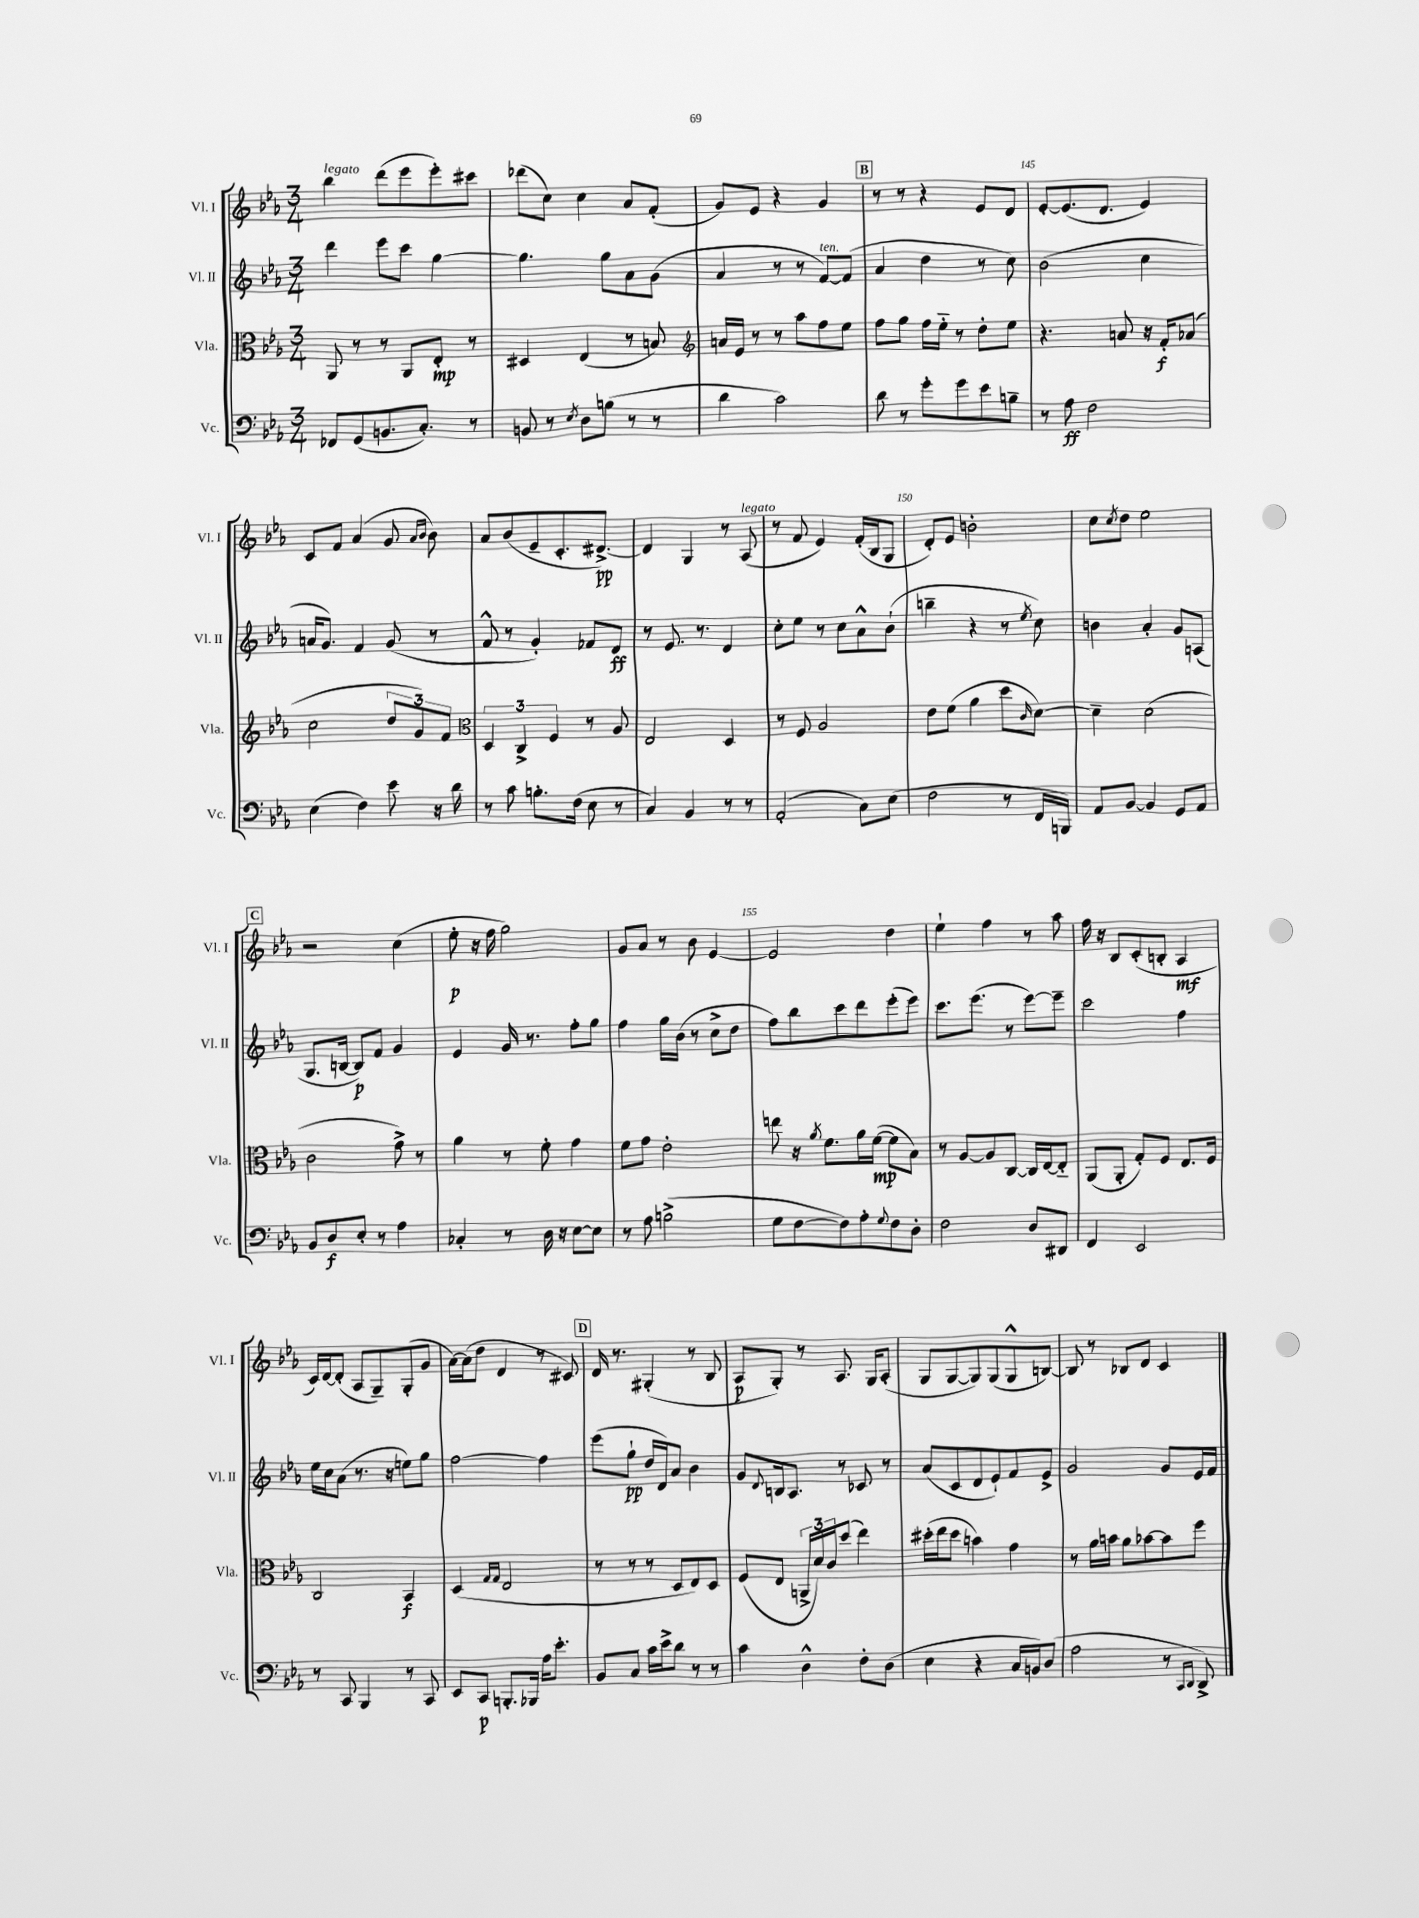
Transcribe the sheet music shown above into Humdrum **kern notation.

**kern	**dynam	**kern	**dynam	**kern	**dynam	**kern	**dynam
*part4	*part4	*part3	*part3	*part2	*part2	*part1	*part1
*staff4	*staff4	*staff3	*staff3	*staff2	*staff2	*staff1	*staff1
*I"Vc.	*	*I"Vla.	*	*I"Vl. II	*	*I"Vl. I	*
*I'Vc.	*	*I'Vla.	*	*I'Vl. II	*	*I'Vl. I	*
*clefF4	*	*clefC3	*	*clefG2	*	*clefG2	*
*k[b-e-a-]	*	*k[b-e-a-]	*	*k[b-e-a-]	*	*k[b-e-a-]	*
*M3/4	*	*M3/4	*	*M3/4	*	*M3/4	*
=141	=141	=141	=141	=141	=141	=141	=141
!	!	!	!	!	!	!LO:TX:a:i:t=legato	!
8FF-X/L	.	8AA-/	.	4ddd\	.	4bb-\	.
(8GG/	.	8r	.	.	.	.	.
8.BBn/	.	8r	.	8eee-\L	.	(8ddd\L	.
.	.	8AA-/L	.	8ccc\J	.	8eee-\	.
8.C'/J)	.	.	.	.	.	.	.
.	.	8E-'/J	mp	[4gg\	.	8eee-'\)	.
8r	.	8r	.	.	.	8ccc#X\J	.
=142	=142	=142	=142	=142	=142	=142	=142
8BBn/	.	4D#X/	.	4.gg\]	.	(8ddd-X\L	.
8r	.	.	.	.	.	8cc\J)	.
8qE-/	.	.	.	.	.	.	.
8D\L	.	(4E-/	.	.	.	4cc\	.
(8Bn\J	.	.	.	8gg\L	.	.	.
8r	.	8r	.	8a-\	.	8a-/L	.
8r	.	8Bn/)	.	(8g\J	.	(8f'/J	.
=143	=143	=143	=143	=143	=143	=143	=143
*	*	*clefG2	*	*	*	*	*
4d\	.	16an/LL	.	4a-/	.	8g/L)	.
.	.	16e-/JJ	.	.	.	.	.
.	.	8r	.	.	.	8e-/J	.
2c\)	.	8r	.	8r	.	4r	.
.	.	8aa-\L	.	8r	.	.	.
!	!	!	!	!LO:TX:a:i:t=ten.	!	!	!
.	.	8ff\	.	[8f/L)	.	4g/	.
.	.	8ee-\J	.	(8f/J]	.	.	.
!!LO:REH:place=s1:t=B
=144	=144	=144	=144	=144	=144	=144	=144
8d\	.	8ff\L	.	4a-/	.	8r	.
8r	.	8gg\J	.	.	.	8r	.
8g'\L	.	16ff\LL	.	4dd\	.	4r	.
.	.	16ee-\JJ	.	.	.	.	.
8g\	.	8r	.	.	.	.	.
8e-\	.	8dd'\L	.	8r	.	8e-/L	.
8Bn~\J	.	8ee-\J	.	8cc\)	.	8d/J	.
=145	=145	=145	=145	=145	=145	=145	=145
8r	.	4.r	.	(2b-\	.	[8e-'/L	.
8A-\	ff	.	.	.	.	(8.e-/]	.
2F\	.	.	.	.	.	.	.
.	.	.	.	.	.	8.d/J	.
.	.	8an/	.	.	.	.	.
.	.	16r	.	4cc\	.	4e-/)	.
.	.	16f'/KL	f	.	.	.	.
.	.	(8a-X/J	.	.	.	.	.
!!LO:LB:g=z
=146	=146	=146	=146	=146	=146	=146	=146
(4E-\	.	2cc\	.	16an/KL	.	8c/L	.
.	.	.	.	8.g/J)	.	.	.
.	.	.	.	.	.	8f/J	.
4F\)	.	.	.	4f/	.	(4a-/	.
8e-\	.	12dd/L	.	(8g/	.	8g/	.
.	.	12g/)	.	.	.	.	.
.	.	.	.	.	.	16qqa-/LL	.
.	.	.	.	.	.	16qqb-/JJ	.
16r	.	.	.	8r	.	8b-\)	.
.	.	12f/J	.	.	.	.	.
16d\	.	.	.	.	.	.	.
=147	=147	=147	=147	=147	=147	=147	=147
*	*	*clefC3	*	*	*	*	*
8r	.	6D/	.	8f^^/	.	8a-/L	.
8c\	.	.	.	8r	.	(8b-/	.
.	.	6C^/	.	.	.	.	.
8.Bn'\L	.	.	.	4g'/)	.	8e-~/	.
.	.	6F/	.	.	.	.	.
.	.	.	.	.	.	8.c'/	.
(16F\Jk	.	.	.	.	.	.	.
8E-\	.	8r	.	8f-X/L	.	.	.
.	.	.	.	.	.	[8.d#X^/J)	pp
8r	.	8A-/	.	8d/J	ff	.	.
=148	=148	=148	=148	=148	=148	=148	=148
4C/)	.	2E-/	.	8r	.	4d#/]	.
.	.	.	.	8.e-/	.	.	.
4BB-/	.	.	.	.	.	4G/	.
.	.	.	.	8.r	.	.	.
8r	.	4D/	.	4d/	.	8r	.
!	!	!	!	!	!	!LO:TX:a:i:t=legato	!
8r	.	.	.	.	.	(8A-/	.
=149	=149	=149	=149	=149	=149	=149	=149
(2AA-'/	.	8r	.	8cc'\L	.	8r	.
.	.	8F/	.	8ee-\J	.	8f/	.
.	.	2A-/	.	8r	.	4e-/)	.
.	.	.	.	8cc\L	.	.	.
8C\L)	.	.	.	8a-^^\	.	(16f'/LL	.
.	.	.	.	.	.	16B-/J	.
(8E-\J	.	.	.	(8b-`\J	.	8G/J	.
=150	=150	=150	=150	=150	=150	=150	=150
2F\	.	8e-\L	.	4bbn~\	.	8d'/L)	.
.	.	(8f\J	.	.	.	8e-/J	.
.	.	4a-\	.	4r	.	2bn'\	.
8r	.	8dd\L	.	8r	.	.	.
.	.	16qqc/	.	8qee-/	.	.	.
16FF/LL	.	[8d\J)	.	8cc\)	.	.	.
16BBBn/JJ)	.	.	.	.	.	.	.
=151	=151	=151	=151	=151	=151	=151	=151
8AA-/L	.	4d~\]	.	4bn\	.	8cc\L	.
.	.	.	.	.	.	8qcc/	.
[8BB-/J	.	.	.	.	.	8dd\J	.
4BB-/]	.	(2d\	.	4a-'/	.	2ee-\	.
8GG/L	.	.	.	8g/L	.	.	.
8AA-/J	.	.	.	(8An/J	.	.	.
!!LO:LB:g=z
!!LO:REH:place=s1:t=C
=152	=152	=152	=152	=152	=152	=152	=152
8BB-/L	.	2c\	.	8.G/L	.	2r	.
8D/	f	.	.	.	.	.	.
.	.	.	.	[16Bn/Jk	.	.	.
8E-'/J	.	.	.	8B/L])	p	.	.
8r	.	.	.	8f/J	.	.	.
4A-\	.	8g^\)	.	4g/	.	(4cc\	.
.	.	8r	.	.	.	.	.
=153	=153	=153	=153	=153	=153	=153	=153
4C-X'/	.	4a-\	.	4e-/	.	8ee-'\	p
.	.	.	.	.	.	16r	.
.	.	.	.	.	.	16ff\	.
8r	.	8r	.	16g/	.	2gg\)	.
.	.	.	.	8.r	.	.	.
16D\	.	8f'\	.	.	.	.	.
16r	.	.	.	.	.	.	.
[8E-\L	.	4g\	.	8ff'\L	.	.	.
8E-\J]	.	.	.	8gg\J	.	.	.
=154	=154	=154	=154	=154	=154	=154	=154
8r	.	8f\L	.	4ff\	.	8g/L	.
8A-\	.	8g\J	.	.	.	8a-/J	.
(2Bn^\	.	2e-'\	.	16gg\LL	.	8r	.
.	.	.	.	(16b-\JJ	.	.	.
.	.	.	.	8r	.	8b-\	.
.	.	.	.	8cc^\L	.	[4e-/	.
.	.	.	.	8dd\J	.	.	.
=155	=155	=155	=155	=155	=155	=155	=155
8G\L	.	8een\	.	8ff\L)	.	2e-/]	.
[8F\	.	16r	.	8bb-\	.	.	.
.	.	8qa-/	.	.	.	.	.
.	.	8.f\L	.	.	.	.	.
8F\])	.	.	.	8ccc\	.	.	.
8A-'\	.	16a-\L	.	8ddd\	.	.	.
.	.	([16f\JJ	mp	.	.	.	.
8qqG/	.	.	.	.	.	.	.
8F\	.	8f\L]	.	(8eee-'\	.	4dd\	.
8D'\J	.	8B-\J)	.	8eee-\J)	.	.	.
=156	=156	=156	=156	=156	=156	=156	=156
2F\	.	8r	.	8.ccc\L	.	4ee-`\	.
.	.	[8A-/L	.	.	.	.	.
.	.	.	.	(8.eee-\J	.	.	.
.	.	8A-/]	.	.	.	4ff\	.
.	.	[8C/J	.	8r	.	.	.
8D/L	.	16C/LL]	.	[8eee-\L)	.	8r	.
.	.	[16E-/J	.	.	.	.	.
8DD#X/J	.	8E-/J]	.	8eee-~\J]	.	8aa-\	.
=157	=157	=157	=157	=157	=157	=157	=157
4FF/	.	(8AA-/L	.	2ccc\	.	16ff\	.
.	.	.	.	.	.	16r	.
.	.	8AA-'/J	.	.	.	8B-/L	.
2EE-/	.	8G'/L)	.	.	.	(8c'/	.
.	.	8F/J	.	.	.	8Bn'/J	.
.	.	8.E-/L	.	4ff\	.	4A-/	mf
.	.	16F/Jk	.	.	.	.	.
!!LO:LB:g=z
=158	=158	=158	=158	=158	=158	=158	=158
8r	.	2C/	.	16ee-\LL	.	16c/LL)	.
.	.	.	.	16cc\J	.	[16d/J	.
8CC/	.	.	.	(8a-\J	.	(8d'/J]	.
4BBB-/	.	.	.	8.r	.	8A-/L	.
.	.	.	.	.	.	8G~/)	.
.	.	.	.	16r	.	.	.
8r	.	4BB-/	f	8een\L)	.	(8G'/	.
8CC/	.	.	.	8gg\J	.	8g/J	.
=159	=159	=159	=159	=159	=159	=159	=159
8EE-/L	.	(4D/	.	[2ff\	.	[16a-\LL)	.
.	.	.	.	.	.	(16a-\J]	.
8CC/J	p	.	.	.	.	8dd\J	.
.	.	16qqG/LL	.	.	.	.	.
.	.	16qqG/JJ	.	.	.	.	.
8.BBBn'/L	.	2E-/	.	.	.	4d/	.
16BBB-X/Jk	.	.	.	.	.	.	.
16A-\KL	.	.	.	4ff\]	.	8r	.
8.e-'\J	.	.	.	.	.	.	.
.	.	.	.	.	.	8c#X/)	.
!!LO:REH:place=s1:t=D
=160	=160	=160	=160	=160	=160	=160	=160
8BB-/L	.	8r	.	(8eee-\L	.	16d/	.
.	.	.	.	.	.	8.r	.
8C/J	.	8r	.	8gg`\J	pp	.	.
16c\LL	.	8r	.	16dd/LL	.	(4G#X'/	.
16e-^\J	.	.	.	16d/J)	.	.	.
8d\J	.	8D/L	.	8a-/J	.	.	.
8r	.	8E-/)	.	4b-\	.	8r	.
8r	.	8D/J	.	.	.	8B-/	.
=161	=161	=161	=161	=161	=161	=161	=161
4c\	.	(8F/L	.	8g/L	.	8A-/L	p
.	.	.	.	8qqd/	.	.	.
.	.	8E-/J	.	16Bn/k	.	8G'/J)	.
.	.	.	.	8.A-/J	.	.	.
4D^^\	.	24AAn^/LL	.	.	.	8r	.
.	.	24d/)	.	.	.	.	.
.	.	24c/J	.	.	.	.	.
.	.	(8dd/J	.	8r	.	8.A-/	.
8F'\L	.	4ee-\)	.	8c-X/	.	.	.
.	.	.	.	.	.	16G/KL	.
(8D\J	.	.	.	8r	.	(8A-'/J	.
=162	=162	=162	=162	=162	=162	=162	=162
4E-\	.	(16dd#X'\LL	.	(8a-/L	.	8G/L	.
.	.	16ee-\J	.	.	.	.	.
.	.	8dd#\J	.	8c/	.	[8G/	.
4r	.	4bn\)	.	8d/	.	8G/])	.
.	.	.	.	8e-`/)	.	(8G/	.
16C/LL	.	4g\	.	8f/	.	8G^^/	.
16BBn/J)	.	.	.	.	.	.	.
(8D/J	.	.	.	8e-^/J	.	[8Bn/J)	.
=163	=163	=163	=163	=163	=163	=163	=163
2A-\	.	8r	.	2g/	.	8B/]	.
.	.	16a-\LL	.	.	.	8r	.
.	.	16bn\JJ	.	.	.	.	.
.	.	8a-\L	.	.	.	8B-X/L	.
.	.	[8b-X\	.	.	.	8d/J	.
8r	.	8b-\]	.	8g/L	.	4c/	.
16qqCC/LL	.	.	.	.	.	.	.
16qqDD/JJ	.	.	.	.	.	.	.
8DD^/)	.	8ff\J	.	16e-/L	.	.	.
.	.	.	.	16f/JJ	.	.	.
==	==	==	==	==	==	==	==
*-	*-	*-	*-	*-	*-	*-	*-
